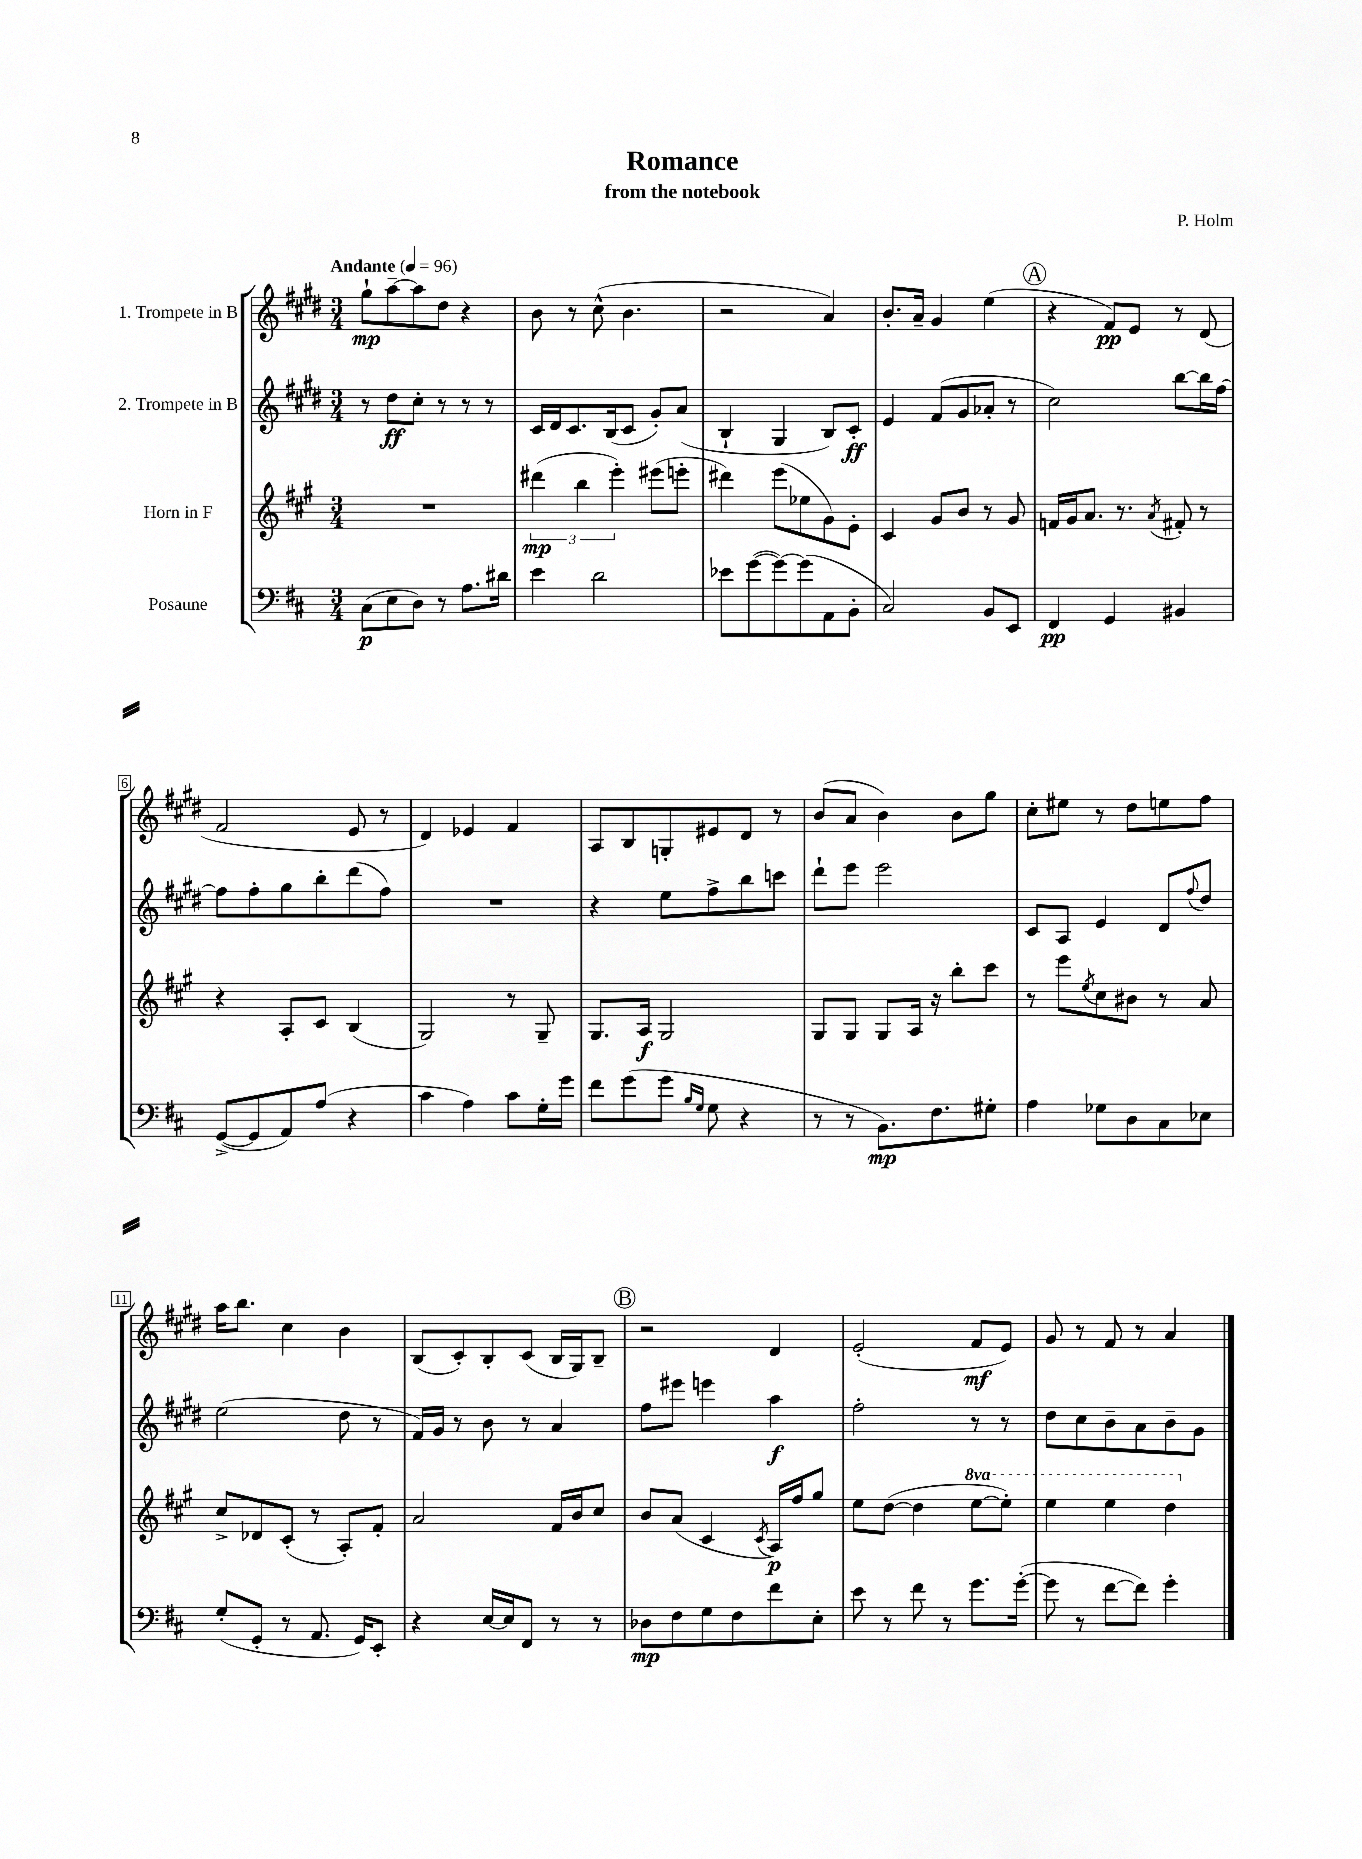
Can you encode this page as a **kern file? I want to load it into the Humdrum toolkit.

**kern	**kern	**kern	**kern
*staff4	*staff3	*staff2	*staff1
*clefF4	*clefG2	*clefG2	*clefG2
*k[f#c#]	*k[f#c#g#]	*k[f#c#g#d#]	*k[f#c#g#d#]
*M3/4	*M3/4	*M3/4	*M3/4
*MM96	*MM96	*MM96	*MM96
(8C#	2.r	8r	8gg#`
8E	.	8dd#	[8aa~
8D)	.	8cc#'	8aa]
8r	.	8r	8dd#
8.A	.	8r	4r
.	.	8r	.
16d#	.	.	.
=	=	=	=
4e	(6ddd#	16c#	8b
.	.	16d#	.
.	.	8.c#	8r
.	6bb	.	.
2d	.	.	(8cc#^^
.	.	(16B	.
.	6eee')	.	.
.	.	8c#	4.b
.	(8eee#	8g#')	.
.	8eee'	(8a	.
=	=	=	=
8e-	4ddd#)	4B`	2r
([8g	.	.	.
8g_)	(8eee	4G#	.
(8g]	8ee-	.	.
8AA	8g#)	8B)	4a)
8BB'	8e'	8c#'	.
=	=	=	=
2C#)	4c#	4e	8.b'
.	.	.	16a~
.	8g#	(8f#	4g#
.	8b	8g#	.
8BB	8r	8a-'	(4ee
8EE	8g#	8r	.
=	=	=	=
4FF#	16f	2cc#)	4r
.	16g#	.	.
.	8.a	.	.
4GG	.	.	8f#)
.	8.r	.	.
.	.	.	8e
.	8qa	.	.
4BB#	8f#'	[8bb	8r
.	8r	16bb]	(8d#
.	.	[16ff#	.
=	=	=	=
([8GG^	4r	8ff#]	2f#
8GG]	.	8ff#'	.
8AA)	8A'	8gg#	.
(8A	8c#	8bb'	.
4r	(4B	(8ddd#	8e
.	.	8ff#)	8r
=	=	=	=
4c#	2G#)	2.r	4d#)
4A)	.	.	4e-
8c#	8r	.	4f#
16G'	8G#~	.	.
16g	.	.	.
=	=	=	=
8f#	8.G#	4r	8A
(8g	.	.	8B
.	16A	.	.
8g	2G#	8ee	8G'
16qqB	.	.	.
16qqG	.	.	.
8G	.	8ff#^	8e#
4r	.	8bb	8d#
.	.	8ccc	8r
=	=	=	=
8r	8G#	8ddd#`	(8b
8r	8G#	8eee	8a
8.BB)	8G#	2eee	4b)
.	16A	.	.
8.F#	16r	.	.
.	8bb'	.	8b
8G#'	8ccc#	.	8gg#
=	=	=	=
4A	8r	8c#	8cc#'
.	8eee	8A	8ee#
.	8qee	.	.
8G-	8cc#	4e	8r
8D	8b#	.	8dd#
8C#	8r	8d#	8ee
.	.	8qqff#	.
8E-	8a	8dd#	8ff#
=	=	=	=
(8G'	8cc#^	(2ee	16aa
.	.	.	8.bb
8GG'	8d-	.	.
8r	(8c#'	.	4cc#
8.AA	8r	.	.
.	8A')	8dd#	4b
16GG)	.	.	.
8EE'	8f#'	8r	.
=	=	=	=
4r	2a	16f#)	(8B
.	.	16g#	.
.	.	8r	8c#')
[16E	.	8b	8B'
16E]	.	.	.
8FF#	.	8r	(8c#
8r	16f#	4a	16B
.	16b	.	16G#)
8r	8cc#	.	8B~
=	=	=	=
8D-	8b	8ff#	2r
8F#	(8a	8eee#	.
8G	4c#	4eee	.
8F#	.	.	.
.	8qc#	.	.
8f#	16A)	4aa	4d#
.	16ff#	.	.
8E'	8gg#	.	.
=	=	=	=
8e	8ee	2ff#'	(2e'
8r	([8dd	.	.
8f#	4dd]	.	.
8r	.	.	.
8.g	[8eee	8r	8f#
.	8eee'])	8r	8e)
([16g'	.	.	.
=	=	=	=
8g]	4eee	8dd#	8g#
8r	.	8cc#	8r
[8f#	4eee	8b~	8f#
8f#])	.	8a	8r
4g'	4ddd	8b~	4a
.	.	8g#	.
==	==	==	==
*-	*-	*-	*-
